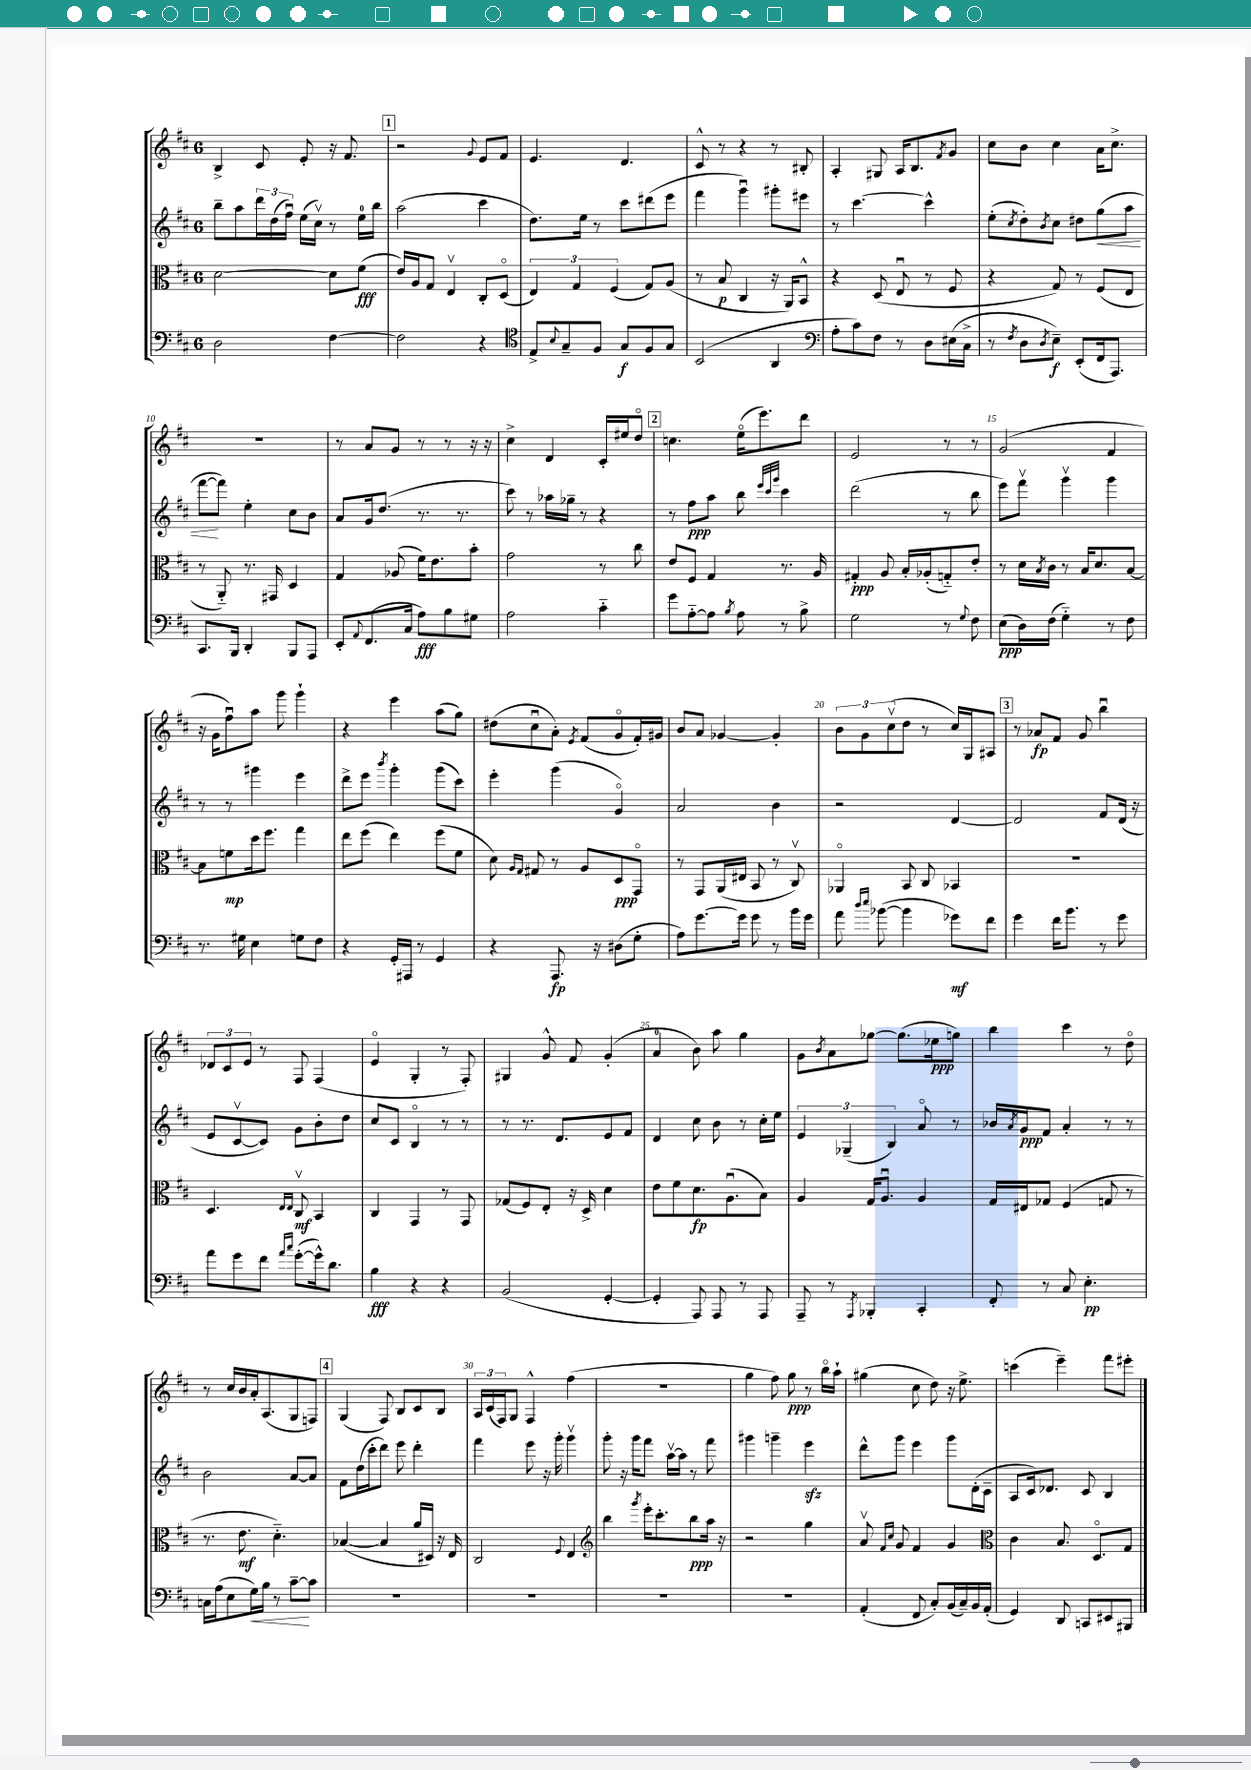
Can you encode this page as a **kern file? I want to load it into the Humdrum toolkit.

**kern	**kern	**kern	**kern
*staff4	*staff3	*staff2	*staff1
*clefF4	*clefC3	*clefG2	*clefG2
*k[f#c#]	*k[f#c#]	*k[f#c#]	*k[f#c#]
*M6/8	*M6/8	*M6/8	*M6/8
2D\	[2d\	8bb~\L	4B^/
.	.	8aa\	.
.	.	24ddd\L	8c#/
.	.	(24dd\	.
.	.	24ff#u\JJ)	.
.	.	(16ee\LL	8e'/
.	.	16cc#v\JJ)	.
[4F#\	8d\]L	8r	16r
.	.	.	8.f#/
.	(8f#\J	16ee\LL	.
.	.	16bb\JJ	.
=	=	=	=
2F#\]	16e/LL)	(2aa\	2r
.	16A/J	.	.
.	8G/J	.	.
.	4Ev/	.	.
.	.	.	8qqg/
4r	8C#'/L	4ccc#\	8e/L
.	(8Do/J	.	8f#/J
=	=	=	=
*clefC4	*	*	*
8E^/L	6E/)	8.dd\L)	4.e/
8qqB/	.	.	.
8G~/	.	.	.
.	6G/	.	.
.	.	16ee\Jk	.
8F#/J	.	8r	.
.	(6F#/	.	.
8G/L	.	8ccc#\L	4.d/
8F#/	8G/L)	(8ddd#\	.
8G/J	(8A/J	8eee\J	.
=	=	=	=
(2BB/	8r	4fff#\	8c#^^/
.	8B/	.	8r
.	4C#/	4gggu\)	4r
4AA/	16r	8ggg#'\L	8r
.	16AA/LK)	.	.
.	8BB^^/J	8eee#\J	8B#'/
=	=	=	=
*clefF4	*	*	*
8A'\L	4r	8r	4A'/
8c#\)	.	[4.ccc#\	.
8F#\J	(8D/	.	8G#/
8r	8Eu/	.	16A/LK
.	.	.	8.B/
8D\L	8r	4ccc#^^\]	.
.	.	.	8qf#/
(16E#\L	8F#/	.	8g/J
16C#^\JJ	.	.	.
=	=	=	=
8r	4r	(8ee'\L	8cc#\L
8qF#/	.	8qcc#/	.
8D\L	.	8dd'\)	8b\J
8qD/	.	8qb/	.
8E~\J)	8G/)	8cc#\J	4cc#\
(8EE'/L	8r	8dd#\L	.
16FF#/k	(8F#/L	(8gg\	16a\LK
8.AAA/J)	.	.	8.cc#^\J
.	8E/J	8aa\J	.
=	=	=	=
8.CC#/L	8r	[8fff#\L	2.r
.	8AA'~/)	8fff#\]J)	.
16BBB/Jk	.	.	.
4DD'/	8.r	4ee'\	.
.	16GG#/	.	.
8BBB/L	4D/	8cc#\L	.
8AAA/J	.	8b\J	.
=	=	=	=
8EE'/L	4G/	8a/L	8r
8qqAA/	.	.	.
(8.FF#/	.	16g/k	8a/L
.	.	(8.dd/J	.
.	(8A-/	.	8g/J
16C#/Jk	.	.	.
8A\L)	16f#\LK)	8.r	8r
.	8.e\	.	.
8B\	.	.	8r
.	.	8.r	.
8G#\J	8b'\J	.	16r
.	.	.	16r
=	=	=	=
2A\	2g\	8ccc#\)	4cc#^\
.	.	8r	.
.	.	16aa-\LL	4d/
.	.	16gg-~\JJ	.
.	.	8r	.
4c#'~\	8r	4r	16c#'/LL
.	.	.	16ee#/J
.	8cc#\	.	8ddo/J
=	=	=	=
8g\L	8e/L	8r	4.cc\
[8A'~\	8F#/J	8ff#\L	.
8A\]J	4G/	8aa\J	.
8qB/	.	.	.
8A\	.	8bb\	(16eeo\LK
.	.	.	8.eee\)
.	.	32qqeee/LLL	.
.	.	32qqccc#/	.
.	.	32qqggg/JJJ	.
8r	8.r	4ccc#\	.
8B^\	.	.	8ddd\J
.	16A/	.	.
=	=	=	=
2G\	4G#'/	(2ddd\	2e/
.	8A/	.	.
.	16B'/LL	.	.
.	(16A-'/J	.	.
8r	8G'~/)	8r	8r
8qqG/	.	.	.
8F#\	8e'/J	8bb\	8r
=	=	=	=
(8E\L	8r	8eee\L)	(2g/
16D\L)	16d\LL	8fff#v\J	.
.	8qB/	.	.
(16F#\JJ	16c#\JJ	.	.
4G'~\)	8r	4gggv\	.
.	16B/LK	.	.
.	8.d/	.	.
8r	.	4ggg\	4f#/
8F#\	[8B/J	.	.
=	=	=	=
8.r	8B\]L	8r	16r
.	.	.	16g\LK
.	8f\	8r	8ff#u\)
16G#\	.	.	.
4E\	16dd\k	4ggg#\	8aa\J
.	8.ff#\J	.	.
.	.	.	8ggg\
8G\L	4gg\	4eee\	4ggg`\
8F#\J	.	.	.
=	=	=	=
4r	8ee\L	8ddd^\L	4r
.	(8ff#\J	8eee\J	.
.	.	8qbbb/	.
16GG'/LL	4ee\)	4ggg'\	4eee\
16AAA#/JJ	.	.	.
8r	.	.	.
4GG/	(8ff#\L	(8ggg\L	(8aa\L
.	8f#\J	8ccc#\J)	8gg\J)
=	=	=	=
4r	8d\)	4eee'\	(8dd#\L
.	16qqA/LL	.	.
.	16qqG/JJ	.	.
.	8G#/	.	8cc#u\
8.AAA/	8r	(4ggg\	8a'\J)
.	.	.	8qe/
.	8A/L	.	(8f#/L
16r	.	.	.
(8D#\L	8D/	4go/)	8go/
8G'\J	8GGo/J	.	16f#'/L)
.	.	.	16g#/JJ
=	=	=	=
8A\L)	8r	2a/	8b/L
[8.g\	8GG/L	.	8a/J
.	(16AA/L	.	[4g-/
16g\]Jk	16E#/JJ	.	.
8g\	8BB/	.	.
8r	8r	4b\	4g-'/]
16b\LL	8C#v/)	.	.
16g\JJ	.	.	.
=	=	=	=
8a\	4AA-o/	2r	12b\L
.	.	.	12g\
16qqdd/LL	.	.	.
16qqee/JJ	.	.	.
([8b-\	.	.	.
.	.	.	(12cc#v\
4b-\]	8BB/	.	8dd\J
.	8C#/	.	8r
8g-\L)	4BB-/	[4d/	16cc#/LL)
.	.	.	16G/J
8f#\J	.	.	8A#/J
=	=	=	=
4g\	2.r	2d/]	8r
.	.	.	8a-/L
16f#\LK	.	.	8f#/J
8.b\J	.	.	.
.	.	.	8g/
8r	.	8f#/L	4bbu\
8g\	.	(16d/Jk	.
.	.	16r	.
=	=	=	=
8a\L	4.D/	8e/L	12d-/L
.	.	.	12c#/
8g\	.	[8c#v/	.
.	.	.	12e/J
8f#\J	.	8c#/]J)	8r
16qqa/LL	16qqE/LL	.	.
16qqcc#/JJ	16qqE/JJ	.	.
([8g'\L	8C#v/	8g\L	8F#/
16g^^\]k)	4BB/	8b'\	(4F#/
8.d\J	.	.	.
.	.	8dd\J	.
=	=	=	=
4B\	4C#/	8cc#/L	4eo/
.	.	8c#/J	.
4r	4GG/	4Bo/	4G'/
4r	8r	8r	8r
.	8GG/	8r	8F#'/)
=	=	=	=
(2BB/	(8G-/L	8r	4G#/
.	8F#/)	8.r	.
.	8E'/J	.	8g^^/
.	.	8.d/L	.
.	16r	.	8f#/
.	16D^/	.	.
[4GG'/	4d\	8e/	(4g'/
.	.	8f#/J	.
=	=	=	=
4GG'/]	8e\L	4d/	4a/
.	8f#\	.	.
8AAA/)	8.d\	8cc#\	8b\)
8AAA/	.	8b\	8aa\
.	(8.Au\	.	.
8r	.	8r	4gg\
8AAA/	8B\J)	16cc#'\LL	.
.	.	16ee\JJ	.
=	=	=	=
8AAA~/	4A/	6e/	8g\L
.	.	.	8qb/
8r	.	.	8a\
.	.	(6G-~/	.
8qAAA/	.	.	.
4BBB-'/	16G/LK	.	[8gg-\J
.	8.Au/J	.	.
.	.	6B/)	.
.	.	.	(8.gg-\]L
4CC#'/	4A/	8ao/	.
.	.	.	16ee-\k
.	.	8r	8gg\J)
=	=	=	=
8FF#'/	16G/LL	16b-/LL	4bb\
.	.	8qa/	.
.	16E#/J	16g/J	.
8r	8G-/J	8f#/J	.
8C#/	(4F#/	4a'/	4ccc#\
4.E'\	.	.	.
.	8G/	8r	8r
.	8r	8r	8ddo\
=	=	=	=
16C\LL	8.r	2b\	8r
(16A\J	.	.	.
8E\	.	.	16cc#/LL
.	8.e\	.	16b/
16G\L)	.	.	16a'/J
16B\JJ	.	.	(8.A/
8r	4.d'~\)	.	.
[8c#~\L	.	[8a/L	8G/
8c#\]J	.	8a/]J	8F/J)
=	=	=	=
2.r	([4B-/	8f#\L	(4G/
.	.	(16dd\L	.
.	.	16ccc#'\J	.
.	4B-/]	8ddd\J)	8F#/)
.	.	8eee\	8B/L
.	16a/LL	4ddd'\	8c#/
.	16D#/JJ)	.	.
.	16r	.	8B/J
.	16E/	.	.
=	=	=	=
2.r	2C#/	4fff#\	24A/LL
.	.	.	(24c#/
.	.	.	24F#/J)
.	.	.	8G/J
.	.	8eee\	4F#^^/
.	.	16r	.
.	.	16ggg'\	.
.	8qqF#/	.	.
.	4E/	4gggv\	(4ff#\
=	=	=	=
*	*clefG2	*	*
2.r	4bb\	8ggg'\	2.r
.	.	16r	.
.	.	16ggg\LK	.
.	8qggg/	.	.
.	16eee'\LK	8fff#\J	.
.	8.ccc#'\	.	.
.	.	[16aav\LL	.
.	.	16aa\]JJ	.
.	8bb\	8r	.
.	16aa\Jk	8fff#\	.
.	16r	.	.
=	=	=	=
2.r	2r	4ggg#\	4gg\
.	.	4ggg~\	8ff#\)
.	.	.	8gg\
.	4gg\	4eee\	8r
.	.	.	16bbo\LL
.	.	.	16aa`\JJ
=	=	=	=
(4AA'/	8av/	8ddd^^\L	(4gg#\
.	16qqf#/LL	.	.
.	16qqcc#/JJ	.	.
.	8g/	8ggg\J	.
8FF#/	4f#/	4eee\	8cc#\
8C#'/L)	.	.	8dd\)
(16BB/L	4g/	8ggg\L	16r
16C#~/)	.	.	8.ee^\
16BB/	.	(16d'\L	.
(16AA'/JJ	.	16c#~\JJ	.
=	=	=	=
*	*clefC3	*	*
4GG/)	4c#\	8A/L	(4ccc\
.	.	16c#/k)	.
.	.	8.d-/J	.
8DD/	8.B/	.	4eee~\)
8CC/L	.	8c#/	.
.	8.Do/L	.	.
8EE#/	.	4B/	8fff#\L
8BBB#/J	8G/J	.	8eee#'\J
==	==	==	==
*-	*-	*-	*-
